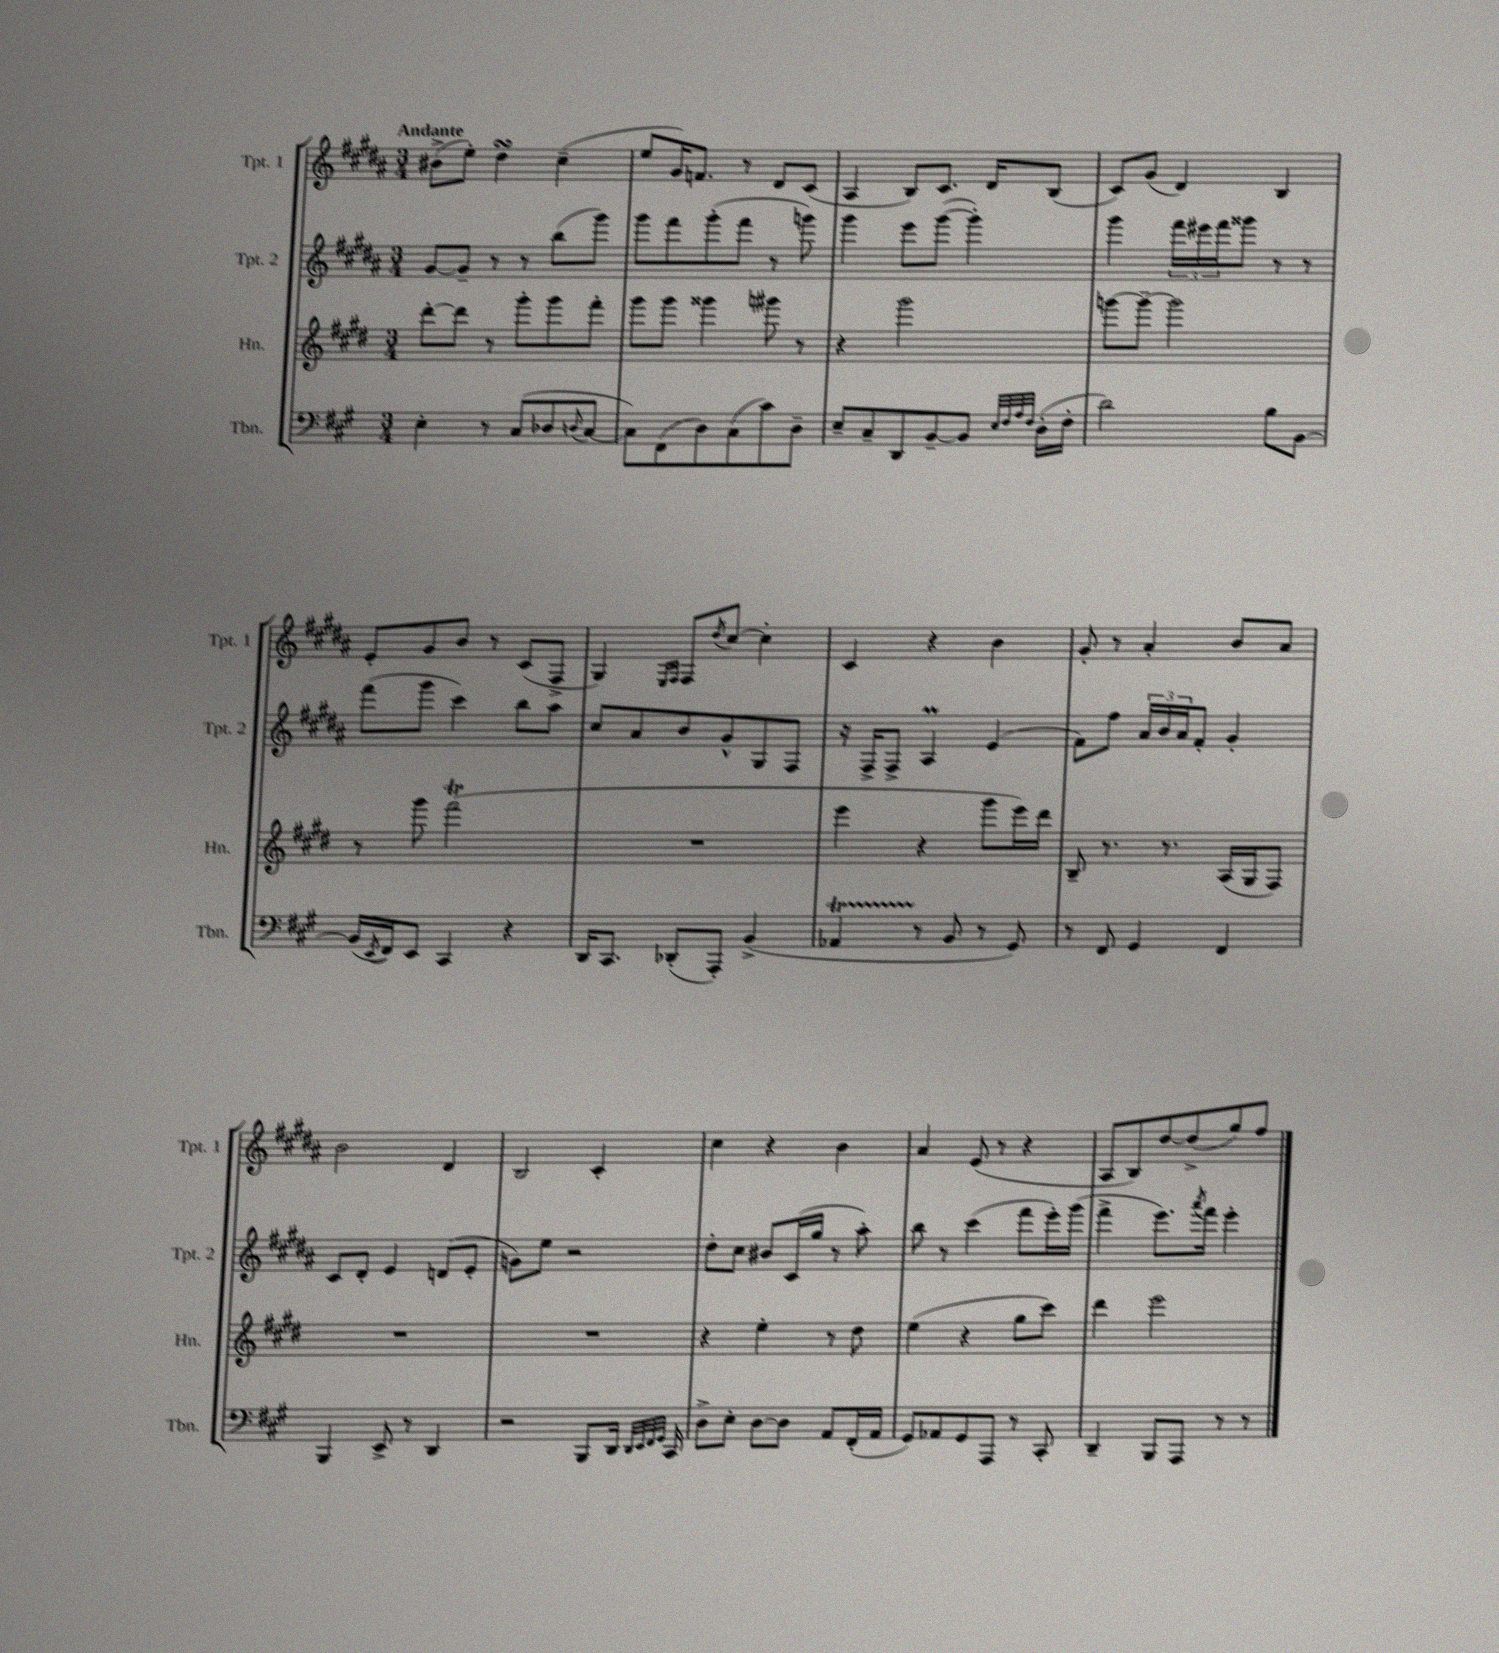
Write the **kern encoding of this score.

**kern	**kern	**kern	**kern
*staff4	*staff3	*staff2	*staff1
*clefF4	*clefG2	*clefG2	*clefG2
*k[f#c#g#]	*k[f#c#g#d#]	*k[f#c#g#d#a#]	*k[f#c#g#d#a#]
*M3/4	*M3/4	*M3/4	*M3/4
4E'	[8ddd#'	[8g#	(8b#^
.	8ddd#]	8g#~]	8ee')
8r	8r	8r	4dd#
(8C#	8ggg#'	8r	.
8D-	8ggg#	(8bb	(4cc#~
8qqD	.	.	.
[8C#	8fff#'	8ggg#)	.
=	=	=	=
8C#])	8ggg#	8ggg#	8ee
(8FF#	8ggg#	8fff#	16g#)
.	.	.	8.f
8D)	4ggg##	(8ggg#'	.
(8C#	.	8fff#	8r
8c#)	8ggg#	8r	8d#
8D~	8r	8ggg)	(8c#
=	=	=	=
8E~	4r	4ggg#	4A#
8C#~	.	.	.
8DD	2ggg#	8eee	8B)
[8BB~	.	([8ggg#	8.c#
8BB]	.	4ggg#'])	.
.	.	.	16d#
32qqE	.	.	.
32qqF#	.	.	.
32qqA	.	.	.
32qqF#	.	.	.
(16D'	.	.	(8B
16F#'	.	.	.
=	=	=	=
2d)	[8ggg	4ggg#	8c#)
.	8ggg~_	.	(8g#
.	2ggg]	24fff#	4d#)
.	.	24eee#	.
.	.	24fff#	.
.	.	8ggg##	.
8B	.	8r	4B
[8BB	.	8r	.
=	=	=	=
(16BB]	8r	(8fff#	8e'
8qEE	.	.	.
16FF#)	.	.	.
8EE	8ggg#	8ggg#	8g#
4CC#	(2fff#	4ccc#)	8b
.	.	.	8r
4r	.	8bb	(8c#
.	.	8aa#	8F#^
=	=	=	=
16DD	2.r	8cc#	4G#)
8.CC#	.	.	.
.	.	8a#	.
.	.	.	16qqE
.	.	.	16qqF#
(8DD-'	.	8b	8F#
.	.	.	8qdd#
8AAA')	.	8g#^^	[8cc#
(4BB^	.	8G#	4cc#']
.	.	8F#	.
=	=	=	=
4AA-	4eee	16r	4c#
.	.	16F#^	.
.	.	8F#^	.
8r	4r	4A#	4r
8BB	.	.	.
8r	8ggg#	(4e	4b
8GG#)	16eee)	.	.
.	16ddd#	.	.
=	=	=	=
8r	8B~	8f#)	8g#'
8FF#	8.r	8ff#	8r
4GG#	.	24a#	4a#'
.	.	24b	.
.	8.r	.	.
.	.	24a#	.
.	.	8f#'	.
4FF#	(16A	4g#'	8b
.	16G#	.	.
.	8F#)	.	8a#
=	=	=	=
4BBB	2.r	8c#	2b
.	.	8d#'	.
8EE^	.	4e	.
8r	.	.	.
4DD	.	(8d	4d#
.	.	8e'	.
=	=	=	=
2r	2.r	8g)	2B
.	.	8ee	.
.	.	2r	.
8BBB	.	.	4c#'
16DD	.	.	.
32qqDD	.	.	.
32qqEE	.	.	.
32qqFF#	.	.	.
32qqGG#	.	.	.
16CC#	.	.	.
=	=	=	=
8D^	4r	8dd#'	4cc#
8E'	.	8cc#	.
[8D	4ee'	8b#	4r
8D]	.	(16c#	.
.	.	16gg#	.
8AA	8r	8r	4b
(16FF#'	8dd#	8aa#')	.
16AA	.	.	.
=	=	=	=
8GG#)	(4ee	8bb	4a#
8AA-	.	8r	.
8GG#	4r	(4ccc#	(8e
8AAA	.	.	8r
8r	8gg#	8fff#	4r
8CC#'	8ccc#)	16eee')	.
.	.	(16ggg#	.
=	=	=	=
4DD~	4ddd#	4fff#^	8A#
.	.	.	8B)
8BBB	2eee	8.eee)	[8dd#
8AAA	.	.	(8dd#^]
.	.	8qaaa#	.
.	.	16fff#	.
8r	.	4eee'	8gg#)
8r	.	.	8ff#
==	==	==	==
*-	*-	*-	*-
